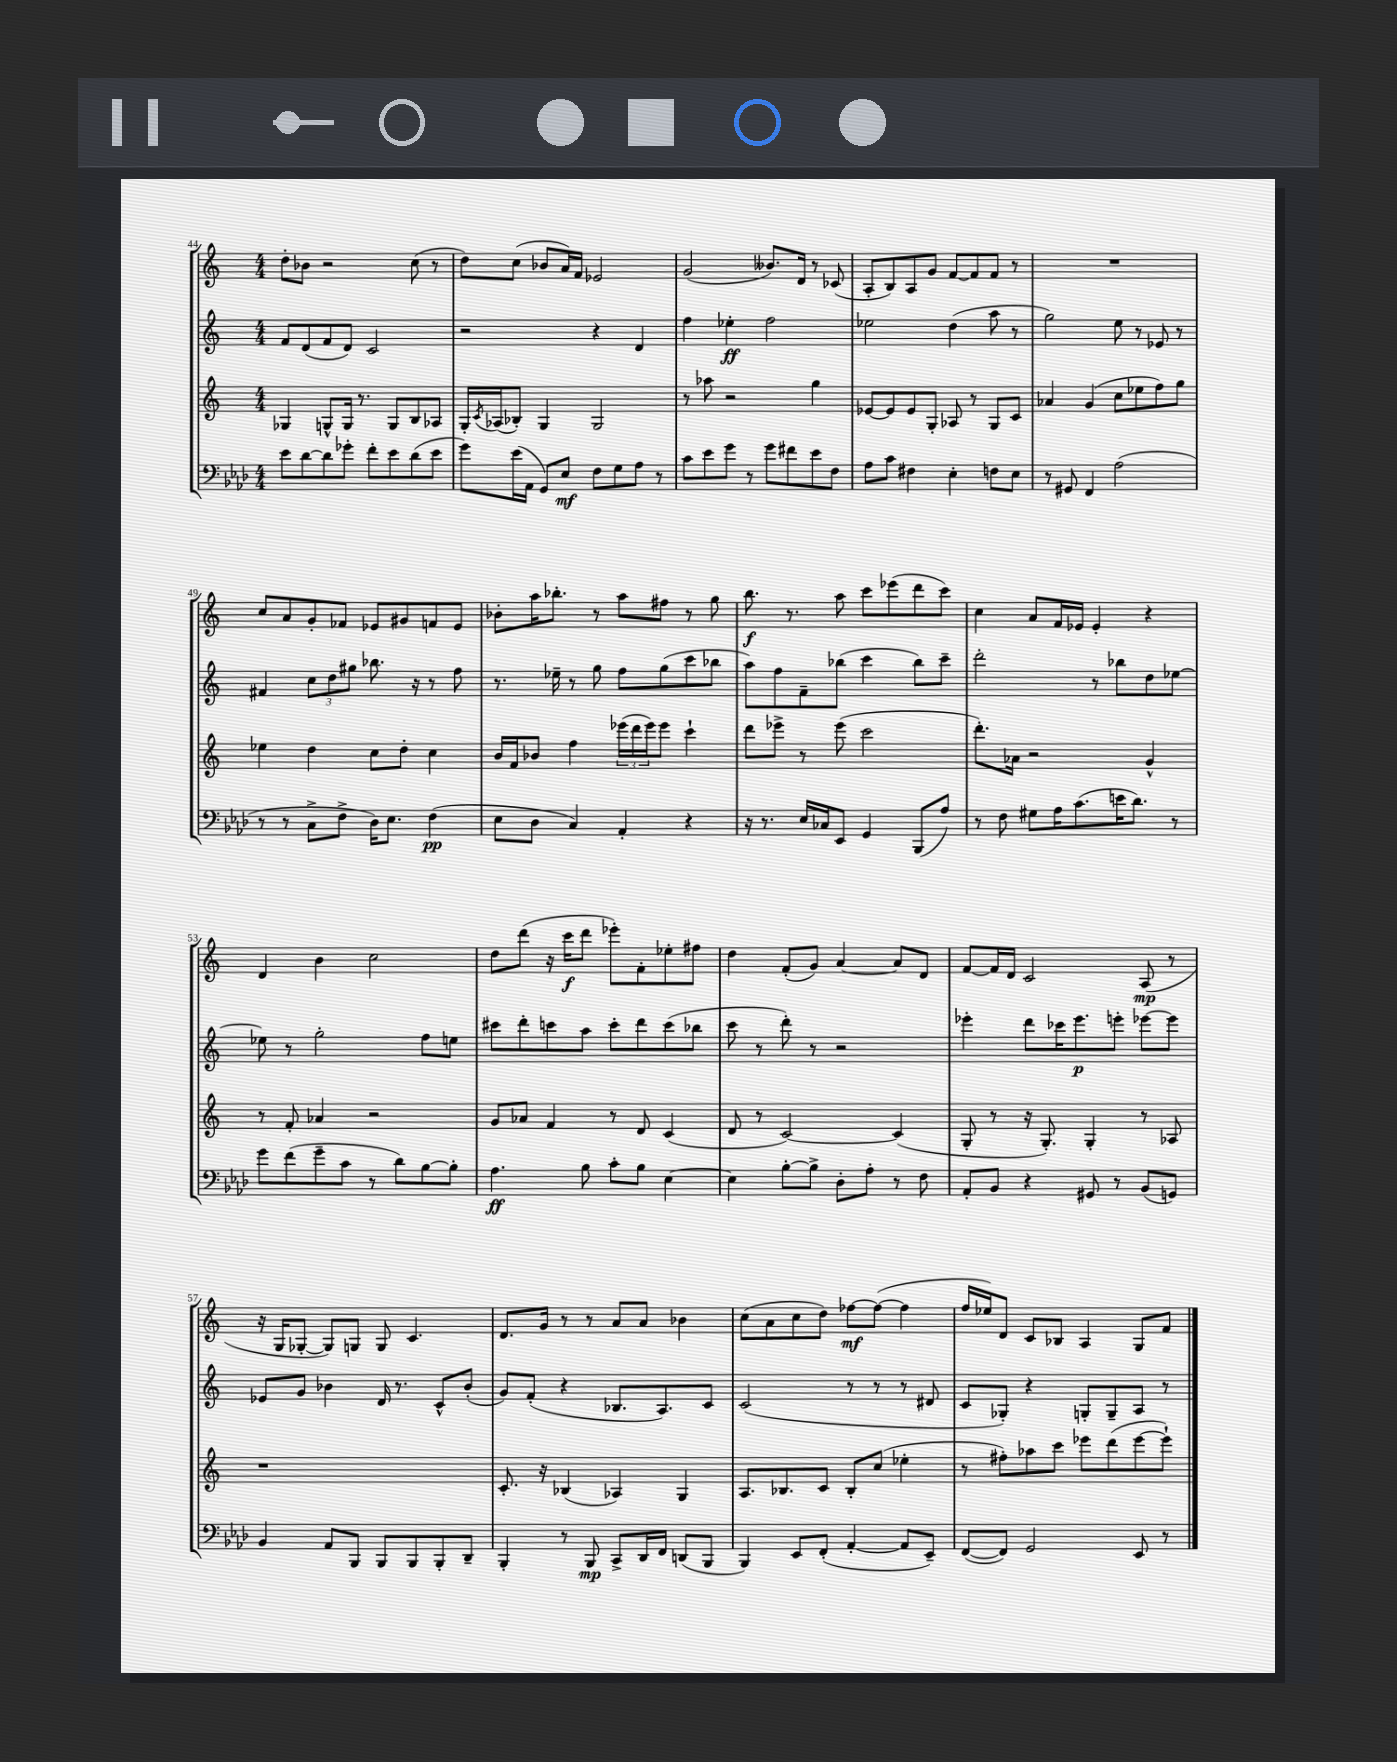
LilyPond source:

<<
\new StaffGroup <<
\new Staff = "s0" {
    \clef treble \key c \major \numericTimeSignature \time 4/4
    d''8-. bes'8 r2 c''8( r8 |
    d''8) c''8( bes'8 a'16) f'16 ees'2 |
    g'2( beses'8.) d'16 r8 ces'8( |
    a8-. b8) a8 g'8 f'8~ f'8 f'8 r8 |
    R1 |
    c''8 a'8 g'8-. fes'8 ees'8 gis'8 f'8 ees'8 |
    bes'8-. a''16 bes''8.-. r8 a''8 fis''8 r8 g''8 |
    b''8.\f r8. a''8 c'''8 ees'''8( d'''8 c'''8) |
    c''4 a'8 f'16 ees'16 ees'4-. r4 |
    d'4 b'4 c''2 |
    d''8 d'''8( r16 c'''16\f d'''8 ees'''8-.) f'8-. ees''8-. fis''8 |
    d''4 f'8-.( g'8) a'4~ a'8 d'8 |
    f'8~ f'16 d'16 c'2 a8\mp( r8 |
    r16 g16 ges8~-. ges8) g8 g8 c'4. |
    d'8. g'16 r8 r8 a'8 a'8 bes'4 |
    c''8( a'8 c''8 d''8) fes''8~\mf fes''8~( fes''4 |
    f''16 ees''16) d'8 c'8 bes8 a4 g8 f'8 \bar "|." |
}
\new Staff = "s1" {
    \clef treble \key c \major \numericTimeSignature \time 4/4
    f'8 d'8( f'8 d'8) c'2 |
    r2 r4 d'4 |
    f''4 ees''4-.\ff f''2 |
    ees''2 d''4( a''8 r8 |
    g''2) e''8 r8 ees'8 r8 |
    fis'4 \tuplet 3/2 { c''8 d''8 gis''8 } bes''8. r16 r8 f''8 |
    r8. ees''16-- r8 g''8 f''8 g''8( c'''8 bes''8 |
    a''8) f''8 f'8-- bes''8( c'''4 bes''8) c'''8-- |
    d'''2-. r8 bes''8 d''8 ees''8~ |
    ees''8 r8 g''2-. f''8 e''8 |
    cis'''8 d'''8-. c'''8 a''8 c'''8-. d'''8 c'''8( bes''8 |
    c'''8 r8 d'''8-.) r8 r2 |
    ees'''4-. d'''8 ces'''16 ees'''8.\p e'''8-. ees'''8~ ees'''8 |
    ees'8 g'8 bes'4 d'16 r8. c'8-^ bes'8-.( |
    g'8) f'8-.( r4 bes8. a8.) c'8 |
    c'2( r8 r8 r8 dis'8 |
    c'8 ges8-.) r4 g8-. g8-- a8 r8 \bar "|." |
}
\new Staff = "s2" {
    \clef treble \key c \major \numericTimeSignature \time 4/4
    ges4 g8-^ g16 r8. g8 b8 aes8 |
    g16-. \acciaccatura { c'8 } aes16( bes8-.) g4 g2 |
    r8 aes''8 r2 g''4 |
    ees'8~ ees'8 ees'8 g8-. aes8 r8 g8 c'8 |
    aes'4 g'4( c''8 ees''8 f''8) g''8 |
    ees''4 d''4 c''8 d''8-. c''4 |
    b'16 f'16 bes'8 f''4 \tuplet 3/2 { ees'''16( d'''16 ees'''16) } ees'''8 c'''4-! |
    d'''8 ees'''8-> r8 ees'''8( c'''2 |
    d'''8.-.) aes'16 r2 g'4-^ |
    r8 f'8-. aes'4 r2 |
    g'8 aes'8 f'4 r8 d'8 c'4( |
    d'8 r8 c'2~) c'4( |
    g8-. r8 r16 g8.-.) g4-. r8 aes8 |
    r1 |
    c'8.-. r16 bes4( aes4) g4 |
    a8. bes8. c'8 bes8-. c''8( ees''4-. |
    r8 fis''8-.) aes''8 c'''8 ees'''8 d'''8( ees'''8~ ees'''8-!) \bar "|." |
}
\new Staff = "s3" {
    \clef bass \key aes \major \numericTimeSignature \time 4/4
    ees'8 des'8~ des'8 ges'8-. f'8-. ees'8 des'8( ees'8 |
    g'8) ees'16( aes,16 g,8) ees8\mf f8 g8 aes8 r8 |
    c'8 ees'8 g'8 r8 g'8 fis'8 ees'8 f8 |
    aes8 c'8 fis4 ees4-. f8 ees8 |
    r8 gis,8 f,4 aes2( |
    r8 r8 c8-> f8-> des16) ees8. f4\pp( |
    ees8 des8 c4) aes,4-. r4 |
    r16 r8. ees16 ces16 ees,8 g,4 bes,,8( aes8) |
    r8 f8 gis8 aes16 c'8.( e'16 des'8.) r8 |
    g'8 f'8( g'8-- c'8 r8 des'8) bes8~ bes8-. |
    aes4.\ff bes8 c'8-. bes8 ees4~ |
    ees4 bes8~-. bes8-> des8-. aes8-. r8 f8 |
    aes,8-. bes,8 r4 gis,8 r8 bes,8( g,8) |
    bes,4 aes,8 bes,,8 bes,,8 bes,,8 bes,,8-. des,8-- |
    bes,,4-. r8 bes,,8\mp c,8-> des,16 f,16 d,8( bes,,8 |
    bes,,4) ees,8 f,8-.( aes,4~-. aes,8 ees,8--) |
    f,8~( f,8) g,2 ees,8 r8 \bar "|." |
}
>>
>>
\layout { \context { \Score currentBarNumber = #44 } }
